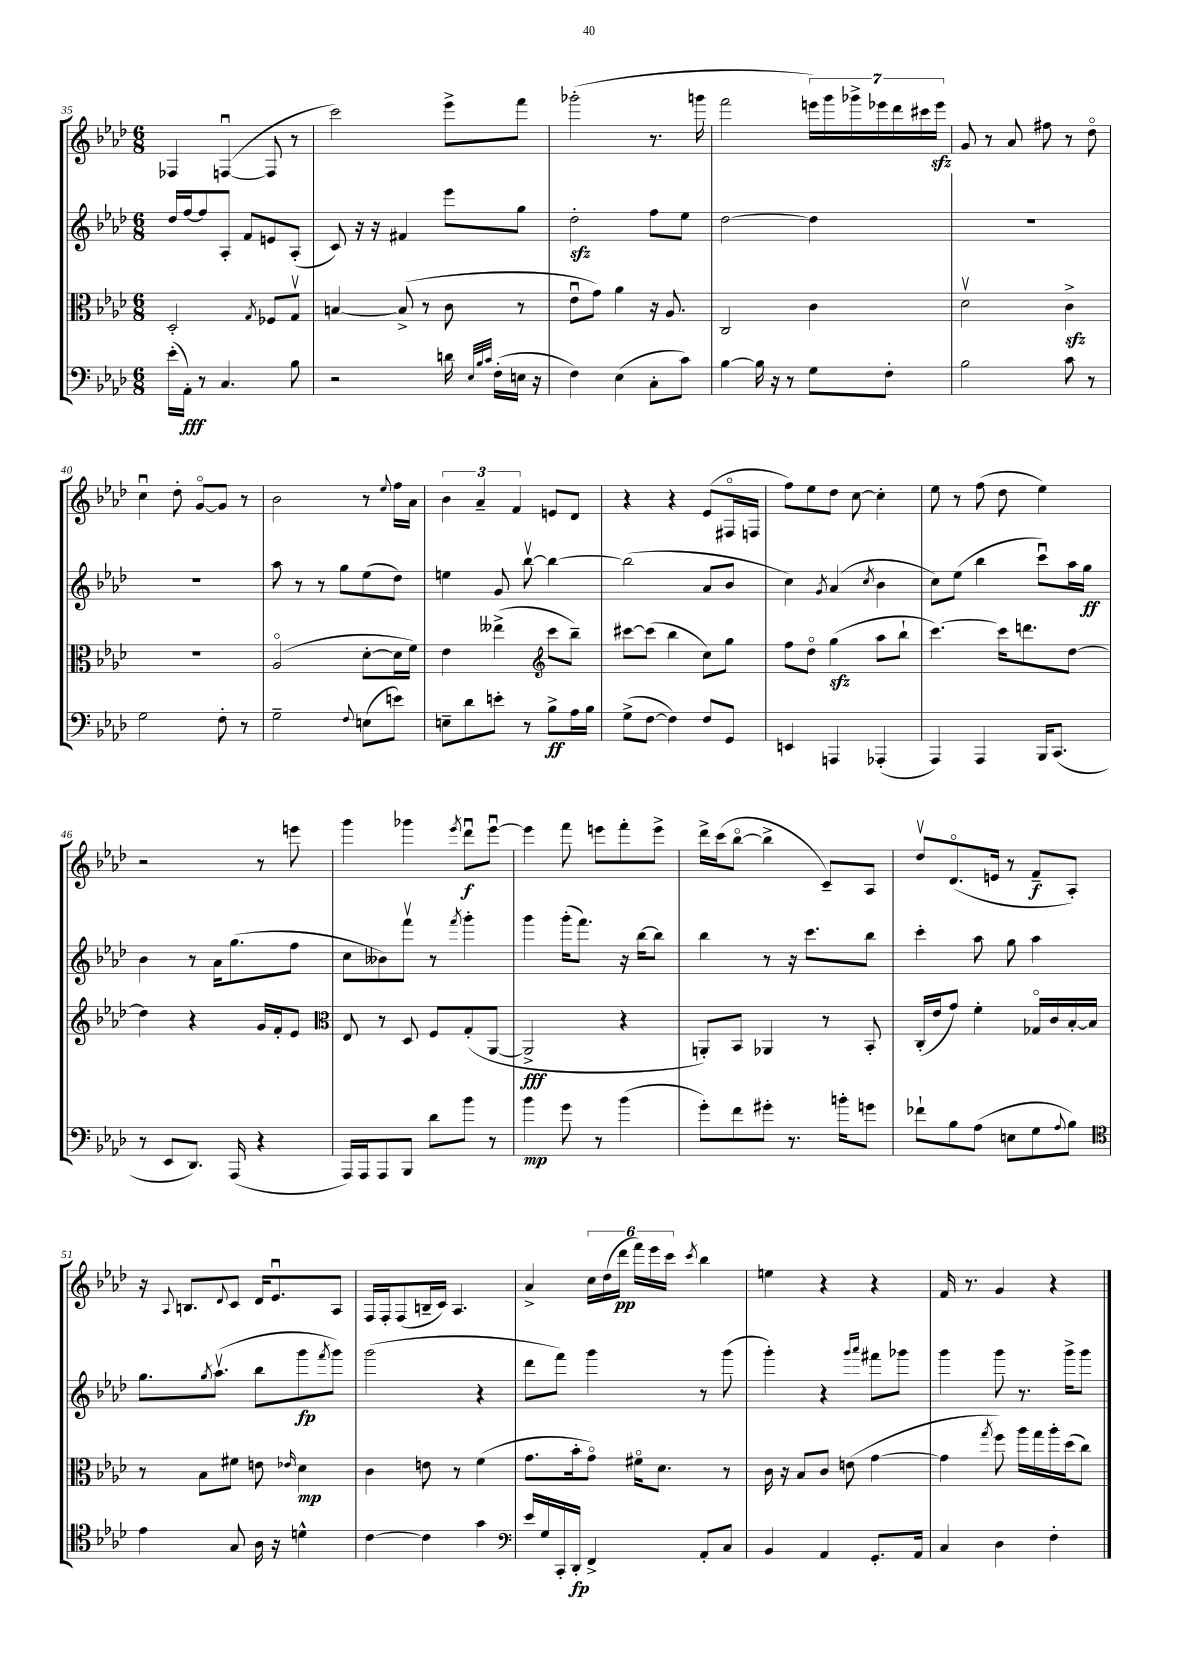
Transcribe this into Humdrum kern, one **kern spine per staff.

**kern	**dynam	**kern	**dynam	**kern	**dynam	**kern	**dynam
*part4	*part4	*part3	*part3	*part2	*part2	*part1	*part1
*staff4	*staff4	*staff3	*staff3	*staff2	*staff2	*staff1	*staff1
*clefF4	*	*clefC3	*	*clefG2	*	*clefG2	*
*k[b-e-a-d-]	*	*k[b-e-a-d-]	*	*k[b-e-a-d-]	*	*k[b-e-a-d-]	*
*M6/8	*	*M6/8	*	*M6/8	*	*M6/8	*
=35	=35	=35	=35	=35	=35	=35	=35
(16e-'\LL	.	2D-'/	.	16dd-/LL	.	4F-X/	.
16AA-'\JJ)	fff	.	.	[16ff/J	.	.	.
8r	.	.	.	8ff/]	.	.	.
4.C/	.	.	.	8A-'/J	.	([4Fnu/	.
.	.	.	.	8f/L	.	.	.
.	.	8qG/	.	.	.	.	.
.	.	8F-X/L	.	8en/	.	8F/]	.
8B-\	.	8Gv/J	.	(8A-'/J	.	8r	.
=36	=36	=36	=36	=36	=36	=36	=36
2r	.	[4Bn/	.	8c/)	.	2ccc\)	.
.	.	.	.	16r	.	.	.
.	.	.	.	16r	.	.	.
.	.	(8B^/]	.	4f#X/	.	.	.
.	.	8r	.	.	.	.	.
16dn\	.	8c\	.	8eee-\L	.	8eee-^\L	.
32qqE-/LLL	.	.	.	.	.	.	.
32qqB-/	.	.	.	.	.	.	.
32qqc/JJJ	.	.	.	.	.	.	.
(16F'\LL	.	.	.	.	.	.	.
16En\JJ	.	8r	.	8gg\J	.	8fff\J	.
16r	.	.	.	.	.	.	.
=37	=37	=37	=37	=37	=37	=37	=37
4F\)	.	8e-u\L	.	2dd-zz'\	.	(2ggg-X'\	.
.	.	8g\J)	.	.	.	.	.
(4E-\	.	4a-\	.	.	.	.	.
8C'\L	.	16r	.	8ff\L	.	8.r	.
.	.	8.A-/	.	.	.	.	.
8c\J)	.	.	.	8ee-\J	.	.	.
.	.	.	.	.	.	16gggn\	.
=38	=38	=38	=38	=38	=38	=38	=38
[4B-\	.	2C/	.	[2dd-\	.	2fff\	.
16B-\]	.	.	.	.	.	.	.
16r	.	.	.	.	.	.	.
8r	.	.	.	.	.	.	.
8G\L	.	4c\	.	4dd-\]	.	28eeen\LL)	.
.	.	.	.	.	.	28ggg\	.
.	.	.	.	.	.	28ggg-X^\	.
.	.	.	.	.	.	28eee-X\	.
8F'\J	.	.	.	.	.	.	.
.	.	.	.	.	.	28ddd-\	.
.	.	.	.	.	.	28ccc#X\	.
.	.	.	.	.	.	28eee-zz\JJ	.
=39	=39	=39	=39	=39	=39	=39	=39
2B-\	.	2d-v\	.	2.r	.	8g/	.
.	.	.	.	.	.	8r	.
.	.	.	.	.	.	8a-/	.
.	.	.	.	.	.	8ff#X\	.
8c\	.	4czz^\	.	.	.	8r	.
8r	.	.	.	.	.	8dd-\	.
!!LO:LB:g=z
=40	=40	=40	=40	=40	=40	=40	=40
2G\	.	2.r	.	2.r	.	4ccu\	.
.	.	.	.	.	.	8dd-'\	.
.	.	.	.	.	.	[8g/L	.
8F'\	.	.	.	.	.	8g/J]	.
8r	.	.	.	.	.	8r	.
=41	=41	=41	=41	=41	=41	=41	=41
2G~\	.	(2A-/	.	8aa-\	.	2b-\	.
.	.	.	.	8r	.	.	.
.	.	.	.	8r	.	.	.
.	.	.	.	8gg\L	.	.	.
8qqF/	.	.	.	.	.	.	.
(8En\L	.	[8d-'\L	.	(8ee-\	.	8r	.
.	.	.	.	.	.	8qqee-/	.
8en\J)	.	16d-\L]	.	8dd-\J)	.	16ff\LL	.
.	.	16f\JJ)	.	.	.	16a-\JJ	.
=42	=42	=42	=42	=42	=42	=42	=42
8En~\L	.	4e-\	.	4een\	.	6b-\	.
8d-\	.	.	.	.	.	.	.
.	.	.	.	.	.	6a-~/	.
8en'\J	.	(4ee--X^\	.	8g/	.	.	.
.	.	.	.	.	.	6f/	.
8r	.	.	.	[8bb-v\	.	.	.
*	*	*clefG2	*	*	*	*	*
8B-^\L	ff	8ccc\L	.	4bb-\_	.	8en/L	.
16A-\L	.	8bb-~\J)	.	.	.	8d-/J	.
16B-\JJ	.	.	.	.	.	.	.
=43	=43	=43	=43	=43	=43	=43	=43
(8G^\L	.	[8ccc#X\L	.	(2bb-\]	.	4r	.
[8F\J	.	(8ccc#\J]	.	.	.	.	.
4F\])	.	4bb-\	.	.	.	4r	.
8F/L	.	8cc\L)	.	8a-/L	.	(8e-/L	.
8GG/J	.	8gg\J	.	8b-/J	.	16F#X/L	.
.	.	.	.	.	.	16Fn/JJ	.
=44	=44	=44	=44	=44	=44	=44	=44
4EEn/	.	8ff\L	.	4cc\)	.	8ff\L)	.
.	.	8dd-\J	.	.	.	8ee-\	.
.	.	.	.	8qg/	.	.	.
4AAAn/	.	(4ggzz\	.	(4a-/	.	8dd-\J	.
.	.	.	.	.	.	[8cc\	.
.	.	.	.	8qcc/	.	.	.
(4AAA-X'/	.	8aa-\L	.	4b-\	.	4cc'\]	.
.	.	8bb-`\J	.	.	.	.	.
=45	=45	=45	=45	=45	=45	=45	=45
4AAA-/)	.	[4.ccc\)	.	8cc\L)	.	8ee-\	.
.	.	.	.	(8ee-\J	.	8r	.
4AAA-/	.	.	.	4bb-\	.	(8ff\	.
.	.	16ccc\KL]	.	.	.	8dd-\	.
.	.	8.dddn\	.	.	.	.	.
16BBB-/KL	.	.	.	8cccu\L)	.	4ee-\)	.
(8.CC/J	.	.	.	.	.	.	.
.	.	[8dd-\J	.	16aa-\L	.	.	.
.	.	.	.	16gg\JJ	ff	.	.
!!LO:LB:g=z
=46	=46	=46	=46	=46	=46	=46	=46
8r	.	4dd-\]	.	4b-\	.	2r	.
8EE-/L	.	.	.	.	.	.	.
8.DD-/J)	.	4r	.	8r	.	.	.
.	.	.	.	16a-\KL	.	.	.
(16AAA-/	.	.	.	(8.gg\	.	.	.
4r	.	16g/LL	.	.	.	8r	.
.	.	16f'/J	.	.	.	.	.
.	.	8e-/J	.	8ff\J	.	8eeen\	.
=47	=47	=47	=47	=47	=47	=47	=47
*	*	*clefC3	*	*	*	*	*
16AAA-/LL)	.	8E-/	.	8cc\L	.	4ggg\	.
16AAA-/J	.	.	.	.	.	.	.
8AAA-/	.	8r	.	8b--X\)	.	.	.
8BBB-/J	.	8D-/	.	8fffv\J	.	4ggg-X\	.
8d-\L	.	8F/L	.	8r	.	.	.
.	.	.	.	8qfff/	.	8qeee-/	.
8b-\J	.	(8G'/	.	4ggg'\	.	8ddd-u\L	f
8r	.	[8AA-/J	.	.	.	[8eee-u\J	.
=48	=48	=48	=48	=48	=48	=48	=48
4b-\	mp	2AA-^/]	fff	4ggg\	.	4eee-\]	.
8g\	.	.	.	(16ggg'\KL	.	8fff\	.
.	.	.	.	8.fff\J)	.	.	.
8r	.	.	.	.	.	8eeen\L	.
(4b-\	.	4r	.	16r	.	8fff'\	.
.	.	.	.	[16bb-\KL	.	.	.
.	.	.	.	8bb-\J]	.	8eee^\J	.
=49	=49	=49	=49	=49	=49	=49	=49
8g'\L)	.	8AAn'/L)	.	4bb-\	.	16ddd-^\LL	.
.	.	.	.	.	.	(16ccc\J	.
8f\	.	8BB-/J	.	.	.	[8bb-\J	.
8g#X'\J	.	4AA-X/	.	8r	.	4bb-^\]	.
8.r	.	.	.	16r	.	.	.
.	.	.	.	8.ccc\L	.	.	.
.	.	8r	.	.	.	8c~/L)	.
16bn'\KL	.	.	.	.	.	.	.
8gn\J	.	8BB-'/	.	8bb-\J	.	8A-/J	.
=50	=50	=50	=50	=50	=50	=50	=50
8f-X`\L	.	(16C'/LL	.	4ccc'\	.	8dd-v/L	.
.	.	16e-/J	.	.	.	.	.
8B-\	.	8g/J)	.	.	.	(8.d-/	.
(8A-\J	.	4f'\	.	8aa-\	.	.	.
.	.	.	.	.	.	16en/Jk	.
8En\L	.	.	.	8gg\	.	8r	.
8G\	.	16G-X/LL	.	4aa-\	.	8f~/L	f
.	.	16c/	.	.	.	.	.
8qqA-/	.	.	.	.	.	.	.
8B-\J)	.	[16B-'/	.	.	.	8A-'/J)	.
.	.	16B-/JJ]	.	.	.	.	.
!!LO:LB:g=z
=51	=51	=51	=51	=51	=51	=51	=51
*clefC4	*	*	*	*	*	*	*
4e-\	.	8r	.	8.gg\L	.	16r	.
.	.	.	.	.	.	8qqA-/	.
.	.	.	.	.	.	8.Bn/L	.
.	.	8B-\L	.	.	.	.	.
.	.	.	.	8qgg/	.	.	.
.	.	.	.	(8.aa-v\J	.	.	.
.	.	.	.	.	.	8qqd-/	.
8G/	.	8f#X\J	.	.	.	8c/J	.
16A-\	.	8en\	.	8bb-\L	.	16d-/KL	.
16r	.	.	.	.	.	8.e-u/	.
.	.	16qqe-X/	.	.	.	.	.
4dn^^\	.	4d-\	mp	8ggg\	fp	.	.
.	.	.	.	8qfff/	.	.	.
.	.	.	.	8ggg\J)	.	8A-/J	.
=52	=52	=52	=52	=52	=52	=52	=52
[4c\	.	4c\	.	(2ggg\	.	16F/LL	.
.	.	.	.	.	.	16F'/J	.
.	.	.	.	.	.	(8F/	.
4c\]	.	8en\	.	.	.	16Bn~/L	.
.	.	.	.	.	.	16c/JJ)	.
.	.	8r	.	.	.	4.A-/	.
4g\	.	(4f\	.	4r	.	.	.
=53	=53	=53	=53	=53	=53	=53	=53
*clefF4	*	*	*	*	*	*	*
16e-/LL	.	8.g\L	.	8ddd-\L	.	4a-^/	.
16G/	.	.	.	.	.	.	.
16CC'/	.	.	.	8fff\J)	.	.	.
16DD-'/JJ	fp	16b-'\k	.	.	.	.	.
4FF^/	.	8g\J)	.	4ggg\	.	24cc\LL	.
.	.	.	.	.	.	(24dd-\	.
.	.	.	.	.	.	24ddd-\JJ	pp
.	.	16f#X\KL	.	.	.	24fff\LL)	.
.	.	.	.	.	.	24eee-\	.
.	.	8.d-\J	.	.	.	.	.
.	.	.	.	.	.	24ccc\JJ	.
.	.	.	.	.	.	8qccc/	.
8AA-'/L	.	.	.	8r	.	4bb-\	.
8C/J	.	8r	.	(8ggg\	.	.	.
=54	=54	=54	=54	=54	=54	=54	=54
4BB-/	.	16c\	.	4ggg'\)	.	4een\	.
.	.	16r	.	.	.	.	.
.	.	8B-/L	.	.	.	.	.
4AA-/	.	8c/J	.	4r	.	4r	.
.	.	(8en\	.	.	.	.	.
.	.	.	.	16qqggg/LL	.	.	.
.	.	.	.	16qqaaa-/JJ	.	.	.
8.GG'/L	.	[4g\	.	8fff#X\L	.	4r	.
.	.	.	.	8ggg-X\J	.	.	.
16AA-/Jk	.	.	.	.	.	.	.
=55	=55	=55	=55	=55	=55	=55	=55
4C/	.	4g\]	.	4ggg\	.	16f/	.
.	.	.	.	.	.	8.r	.
.	.	8qgg/	.	.	.	.	.
4D-\	.	8ff\)	.	8ggg\	.	4g/	.
.	.	16aa-\LL	.	8.r	.	.	.
.	.	16gg\	.	.	.	.	.
4F'\	.	16aa-'\	.	.	.	4r	.
.	.	(16dd-\J	.	16ggg^\KL	.	.	.
.	.	8cc\J)	.	8ggg\J	.	.	.
==	==	==	==	==	==	==	==
*-	*-	*-	*-	*-	*-	*-	*-
